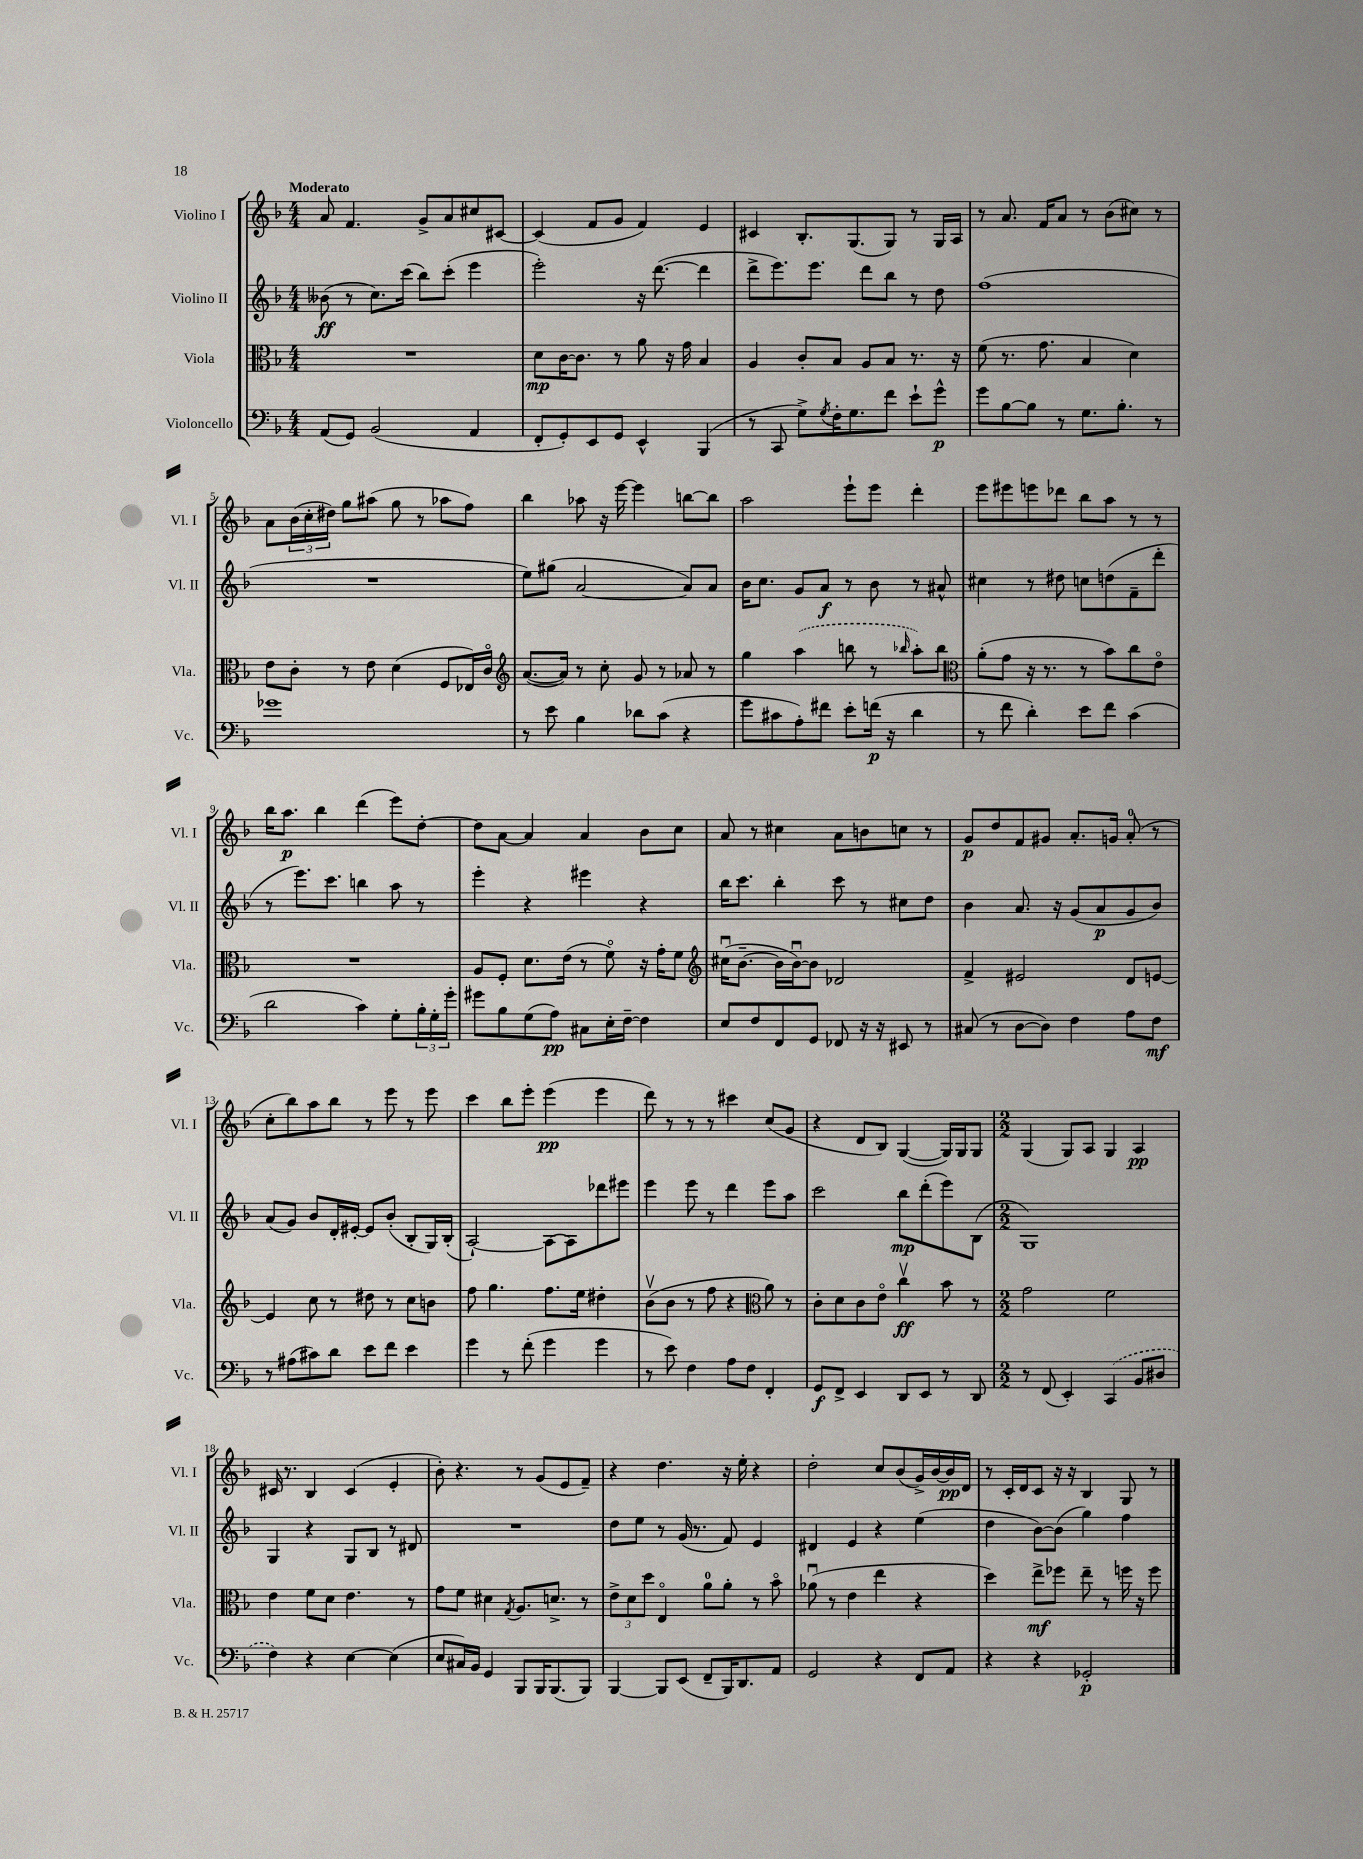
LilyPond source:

<<
\new StaffGroup <<
\new Staff = "s0" \with { instrumentName = "Violino I" shortInstrumentName = "Vl. I" } {
    \clef treble \key f \major \numericTimeSignature \time 4/4 \tempo "Moderato"
    a'8 f'4. g'8-> a'8 cis''8 cis'8~ |
    cis'4( f'8 g'8 f'4) e'4 |
    cis'4 bes8.-. g8.( g8) r8 g16 a16 |
    r8 a'8. f'16 a'8 r8 bes'8( cis''8) r8 |
    a'8 \tuplet 3/2 { bes'16( c''16-. dis''16) } g''8 ais''8( g''8 r8 aes''8 f''8) |
    bes''4 aes''8 r16 e'''16~ e'''4 b''8~ b''8 |
    a''2 e'''8-! e'''8 d'''4-. |
    e'''8 eis'''8 e'''8 des'''8 bes''8 a''8 r8 r8 |
    bes''16 a''8.\p bes''4 d'''4( e'''8) d''8~-. |
    d''8 a'8~ a'4 a'4 bes'8 c''8 |
    a'8 r8 cis''4 a'8 b'8 c''8 r8 |
    g'8\p d''8 f'8 gis'8 a'8.-. g'16 a'8-0-.( r8 |
    c''8-. bes''8) a''8 bes''8 r8 e'''8 r8 e'''8 |
    c'''4 bes''8 e'''8-. e'''4\pp( e'''4 |
    d'''8) r8 r8 r8 cis'''4 c''8( g'8 |
    r4 d'8 bes8) g4~( g16) g16 g8 |
    \numericTimeSignature \time 2/2 g4( g8) a8 g4 a4\pp |
    cis'16 r8. bes4 cis'4( e'4-. |
    bes'8-.) r4. r8 g'8( e'8 f'8--) |
    r4 d''4. r16 e''16-. r4 |
    d''2-. c''8 bes'8( g'16->) bes'16~ bes'16\pp d'16 |
    r8 c'16-. d'16 c'8 r16 r16 bes4 g8 r8 \bar "|." |
}
\new Staff = "s1" \with { instrumentName = "Violino II" shortInstrumentName = "Vl. II" } {
    \clef treble \key f \major \numericTimeSignature \time 4/4
    beses'8\ff( r8 c''8.) c'''16( bes''8) c'''8-.( e'''4 |
    e'''2-.) r16 d'''8.~( d'''4 |
    d'''8-> e'''8.) e'''8. d'''8 bes''8 r8 d''8 |
    f''1( |
    R1 |
    e''8) gis''8( a'2~ a'8) a'8 |
    bes'16 c''8. g'8 a'8\f r8 bes'8 r8 ais'8-^ |
    cis''4 r8 dis''8 c''8 d''8( f'8-- d'''8-. |
    r8 e'''8.) c'''8. b''4 a''8 r8 |
    e'''4-. r4 eis'''4 r4 |
    bes''16 c'''8. bes''4-. c'''8 r8 cis''8 d''8 |
    bes'4 a'8. r16 g'8( a'8\p g'8 bes'8) |
    a'8( g'8) bes'8 d'16-. eis'16~-. eis'8 bes'8-.( bes8-. g16) bes16-.( |
    a2~-!) a8~ a8 des'''8 eis'''8 |
    e'''4 e'''8 r8 d'''4 e'''8 a''8 |
    c'''2 bes''8\mp d'''8-.( e'''8) bes8( |
    \numericTimeSignature \time 2/2 g1) |
    g4 r4 g8 bes8 r8 dis'8 |
    R1 |
    d''8 e''8 r8 g'16( r8. f'8) e'4 |
    dis'4 e'4 r4 e''4( |
    d''4 bes'8~) bes'8( g''4) f''4 \bar "|." |
}
\new Staff = "s2" \with { instrumentName = "Viola" shortInstrumentName = "Vla." } {
    \clef alto \key f \major \numericTimeSignature \time 4/4
    R1 |
    d'8\mp c'16~ c'8. r8 a'8 r16 g'16 bes4 |
    a4 c'8-. bes8 a8 bes8 r8. r16 |
    f'8( r8. g'8. bes4 d'4) |
    e'8 c'8-. r8 e'8 d'4( f8 ees16) c'16\flageolet |
    \clef treble a'8.~( a'16) r8 c''8-. g'8 r8 aes'8 r8 |
    g''4 \once \slurDashed a''4( b''8 r8 \grace { bes''16 } a''8-.) bes''8 |
    \clef alto a'8-.( g'8 r16 r8. r8 bes'8) c''8 e'8\flageolet |
    R1 |
    a8 f8-. d'8. e'16( r8 f'8\flageolet) r16 g'16-. f'8 |
    \clef treble cis''16\downbow( bes'8.~-- bes'16 bes'16~\downbow) bes'8 des'2 |
    f'4-> eis'2 d'8 e'8~ |
    e'4 c''8 r8 dis''8 r8 c''8 b'8 |
    f''8 g''4. f''8. e''16 dis''4-. |
    bes'8\upbow( bes'8 r8 f''8 r4 \clef alto a'8) r8 |
    c'8-. d'8 c'8 e'8\flageolet c''4\upbow\ff bes'8 r8 |
    \numericTimeSignature \time 2/2 g'2 f'2 |
    e'4 f'8 d'8 e'4. r8 |
    g'8 f'8 dis'4 \acciaccatura { g8 } a8. d'8.-> r8 |
    \tuplet 3/2 { e'8-> d'8 d''8 } e4\flageolet a'8-0 a'8-. r8 bes'8\flageolet |
    aes'8\downbow( r8 e'4 e''4 r4 |
    d''4) e''8->\mf fes''8 e''8-- r8 f''16 r16 f''8 \bar "|." |
}
\new Staff = "s3" \with { instrumentName = "Violoncello" shortInstrumentName = "Vc." } {
    \clef bass \key f \major \numericTimeSignature \time 4/4
    a,8( g,8) bes,2( a,4 |
    f,8-. g,8-.) e,8 g,8 e,4-^ bes,,4( |
    r8 c,8 g8->) \acciaccatura { g8 } f16-. g8. f'8 e'8-! g'8-^\p |
    g'8 bes8~ bes8 r8 g8. bes8.-. r8 |
    ges'1 |
    r8 e'8 bes4 des'8 c'8( r4 |
    g'8 cis'8 a8-.) fis'8 e'8-. f'16\p( r16 d'4 |
    r8 f'8 d'4-.) e'8 f'8 c'4( |
    d'2 c'4) g8-. \tuplet 3/2 { bes16-. g16-. g'16-. } |
    gis'8 bes8 g8( a8\pp) cis8 e16-. f16~-- f4 |
    e8 f8 f,8 g,8 fes,8 r16 r16 eis,8 r8 |
    cis8( r8 d8~ d8) f4 a8 f8\mf |
    r8 ais8( cis'8) d'8 e'8 f'8 e'4 |
    g'4 r8 f'8-.( g'4 g'4 |
    r8 e'8) f4 a8 f8 f,4-. |
    g,8\f f,8-> e,4 d,8 e,8 r8 d,8 |
    \numericTimeSignature \time 2/2 r8 f,8( e,4-.) \once \slurDashed c,4( bes,8 dis8 |
    f4) r4 e4~ e4( |
    e8 cis16) bes,16 g,4 bes,,8 bes,,16 bes,,8.( bes,,8) |
    bes,,4~ bes,,8 e,8( f,8-- bes,,16) d,8. a,8 |
    g,2 r4 f,8 a,8 |
    r4 r4 ges,2-.\p \bar "|." |
}
>>
>>
